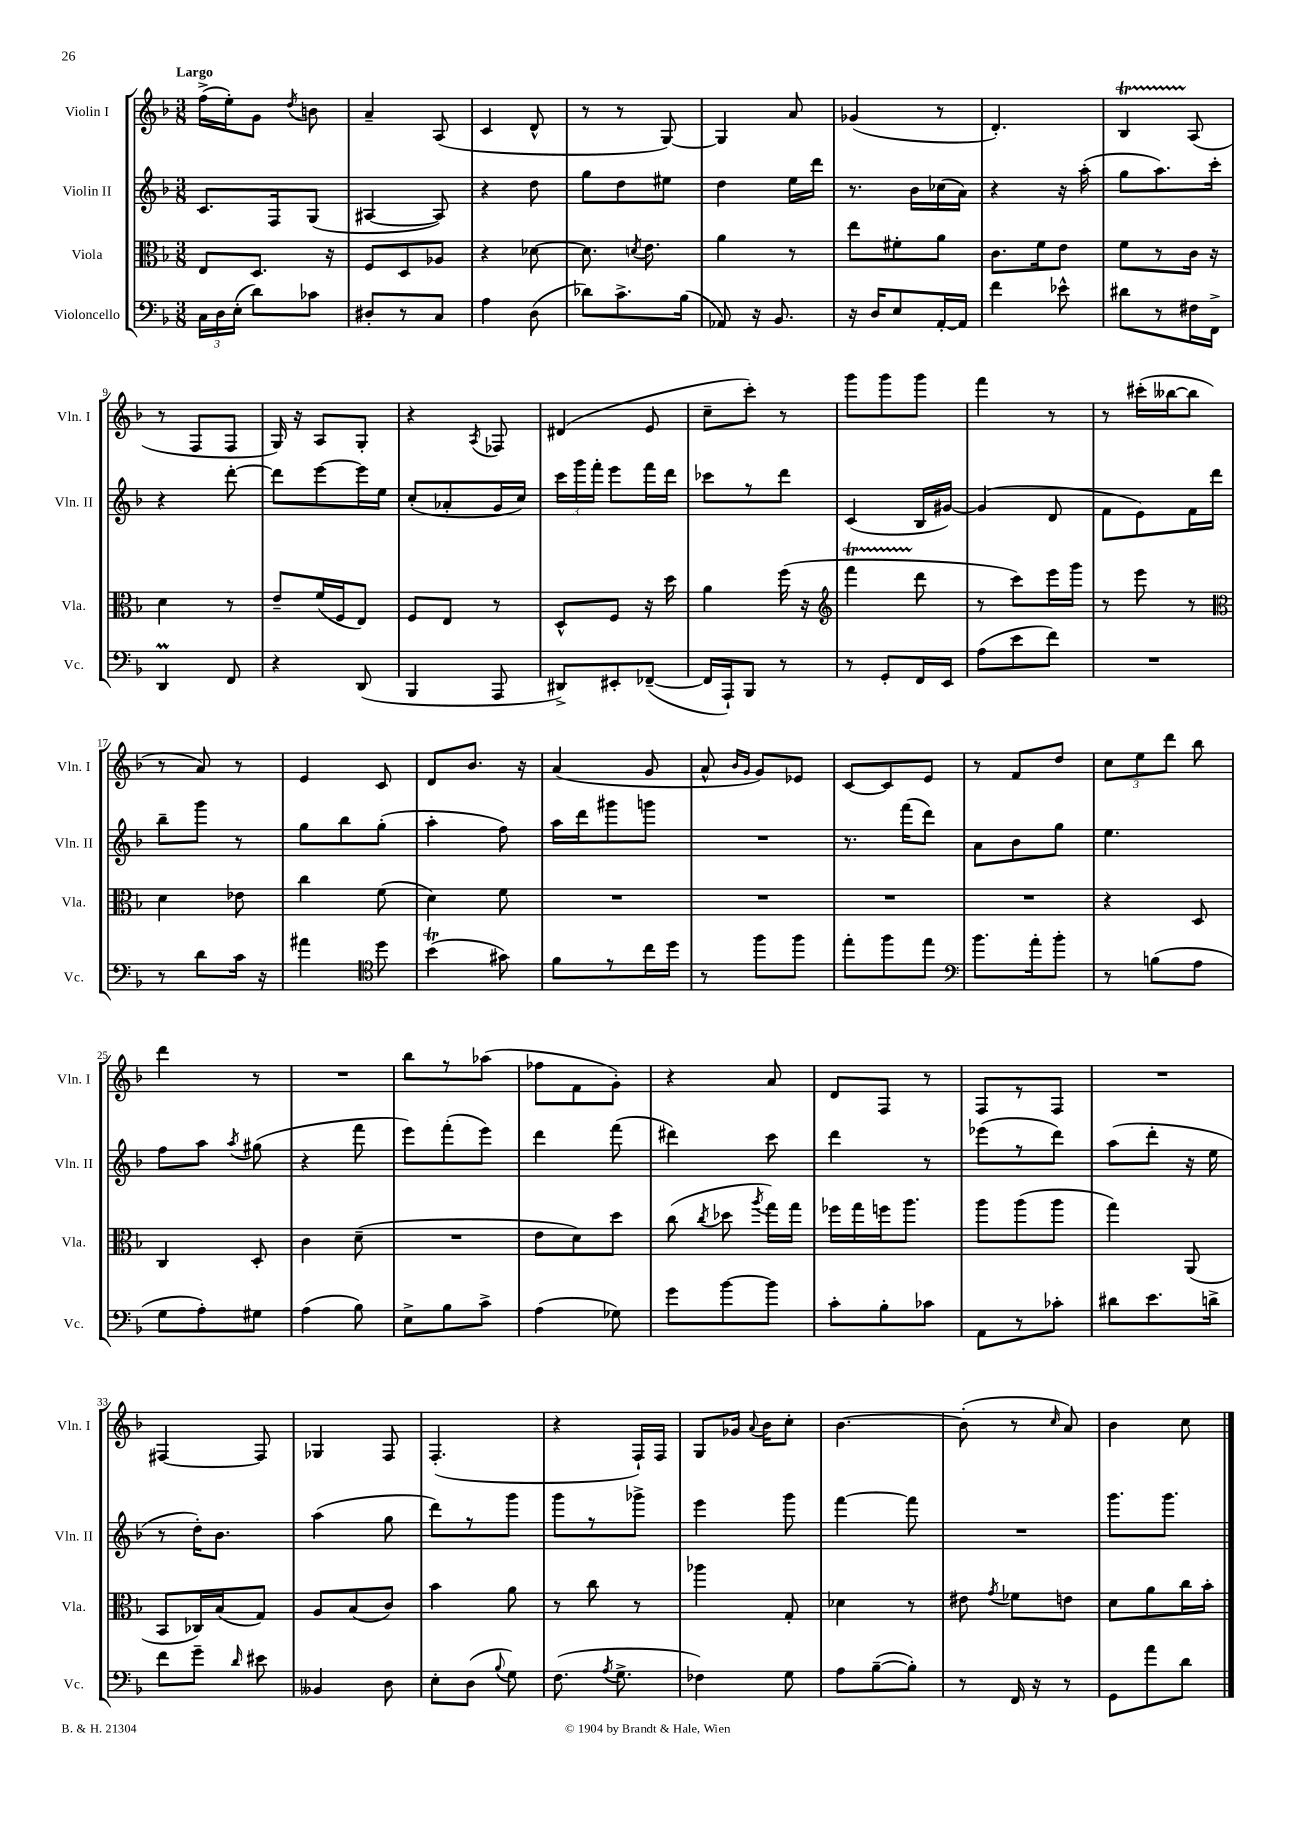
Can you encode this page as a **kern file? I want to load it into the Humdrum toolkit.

**kern	**kern	**kern	**kern
*staff4	*staff3	*staff2	*staff1
*clefF4	*clefC3	*clefG2	*clefG2
*k[b-]	*k[b-]	*k[b-]	*k[b-]
*M3/8	*M3/8	*M3/8	*M3/8
24C	8E	8.c	(16ff^
24D	.	.	.
.	.	.	16ee')
(24E'	.	.	.
8d)	8.D	.	8g
.	.	16F	.
.	.	.	8qdd
8c-	.	(8G	8b
.	16r	.	.
=	=	=	=
8D#'	8F	[4A#	4a~
8r	8D	.	.
8C	8A-	8A#])	(8A
=	=	=	=
4A	4r	4r	4c
(8D	[8d-	8dd	8d^^
=	=	=	=
8d-)	8.d-]	8gg	8r
8.c^	.	8dd	8r
.	8qd	.	.
.	8.e	.	.
.	.	8ee#	[8G)
(16B-	.	.	.
=	=	=	=
8AA-)	4a	4dd	4G]
16r	.	.	.
8.BB-	.	.	.
.	8r	16ee	8a
.	.	16ddd	.
=	=	=	=
16r	8ee	8.r	(4g-
16D	.	.	.
8E	8f#'	.	.
.	.	16b-	.
[16AA'	8a	(16cc-	8r
16AA]	.	16a)	.
=	=	=	=
4f	8.c	4r	4.d')
.	16f	.	.
8e-^^	8e	16r	.
.	.	(16aa'	.
=	=	=	=
8d#	8f	8gg	4B-
8r	8r	8.aa)	.
16F#	16c	.	(8A
16FF^	16r	16ccc'	.
=	=	=	=
4DD	4d	4r	8r
.	.	.	8F
8FF	8r	[8ddd'	8F
=	=	=	=
4r	8e~	8ddd]	16G)
.	.	.	16r
.	(16f	[8eee	8A
.	16F	.	.
(8DD	8E)	16eee]	8G'
.	.	16ee	.
=	=	=	=
4BBB-	8F	(8cc'	4r
.	8E	8a-'	.
.	.	.	8qA
8AAA	8r	16g	8F-
.	.	16cc)	.
=	=	=	=
8DD#^)	8D^^	24ccc	(4d#
.	.	24ggg	.
.	.	24fff'	.
8EE#'	8F	8eee	.
([8FF-~	16r	16fff	8e
.	16dd	16ddd	.
=	=	=	=
16FF-]	4a	8ccc-	8cc~
16AAA`)	.	.	.
8BBB-	.	8r	8ccc')
8r	(16ff	8ddd	8r
.	16r	.	.
=	=	=	=
*	*clefG2	*	*
8r	4fff	(4c	8ggg
8GG'	.	.	8ggg
16FF	8ddd	16B-	8ggg
16EE	.	[16g#)	.
=	=	=	=
(8A	8r	(4g#]	4fff
8e	8ccc)	.	.
8f)	16eee	8d	8r
.	16ggg	.	.
=	=	=	=
4.r	8r	8f	8r
.	8eee	8e)	(16ccc#'
.	.	.	[16bb--
.	8r	16f	8bb--]
.	.	16ddd	.
=	=	=	=
*	*clefC3	*	*
8r	4d	8bb-~	8r
8d	.	8ggg	8a)
16c	8e-	8r	8r
16r	.	.	.
=	=	=	=
4a#	4cc	8gg	4e
.	.	8bb-	.
*clefC4	*	*	*
8dd	(8f	(8gg'	8c
=	=	=	=
(4b-	4d)	4aa'	8d
.	.	.	8.b-
8g#)	8f	8ff)	.
.	.	.	16r
=	=	=	=
8f	4.r	16aa	(4a
.	.	16ddd	.
8r	.	8ggg#	.
16cc	.	8ggg	8g
16dd	.	.	.
=	=	=	=
8r	4.r	4.r	8a^^
.	.	.	16qqb-
.	.	.	16qqg
8ff	.	.	8g)
8ff	.	.	8e-
=	=	=	=
8ee'	4.r	8.r	[8c
8ff	.	.	8c]
.	.	(16fff	.
8ee	.	8ddd)	8e
=	=	=	=
*clefF4	*	*	*
8.b-	4.r	8a	8r
.	.	8b-	8f
16a'	.	.	.
8b-'	.	8gg	8dd
=	=	=	=
8r	4r	4.ee	12cc
.	.	.	12ee
(8B	.	.	.
.	.	.	12ddd
8A	8D	.	8bb-
=	=	=	=
8G	4C	8ff	4ddd
8A')	.	8aa	.
.	.	8qaa	.
8G#	8D'	(8gg#	8r
=	=	=	=
(4A	4c	4r	4.r
8B-)	(8d~	8fff	.
=	=	=	=
8E^	4.r	8eee)	8bb-
8B-	.	(8fff'	8r
8c^	.	8eee)	(8aa-
=	=	=	=
(4A	8e	4ddd	8ff-
.	8d)	.	8f
8G-)	8dd	(8fff	8g')
=	=	=	=
8g	(8cc	4ddd#)	4r
.	8qcc	.	.
[8b-	8dd-	.	.
.	8qaa	.	.
8b-]	16gg)	8ccc	8a
.	16gg	.	.
=	=	=	=
8c'	16ff-	4ddd	8d
.	16gg	.	.
8B-'	16ff	.	8F
.	8.aa	.	.
8c-	.	8r	8r
=	=	=	=
8AA	8aa	(8eee-	8F
8r	(8aa	8r	8r
8c-'	8aa	8ddd)	8F
=	=	=	=
8d#	4gg)	(8aa	4.r
8.e	.	8ddd'	.
.	(8AA	16r	.
16d^	.	16ee	.
=	=	=	=
8f	8BB-	8r	[4F#
8g~	16C-)	16dd')	.
.	(16B-	8.b-	.
16qqd	.	.	.
8e#	8G)	.	8F#]
=	=	=	=
4BB--	8A	(4aa	4G-
.	(8B-	.	.
8D	8c)	8gg	8F
=	=	=	=
8E'	4b-	8ddd)	(4.F'
(8D	.	8r	.
8qqB-	.	.	.
8G)	8a	8ggg	.
=	=	=	=
(8.F	8r	8ggg	4r
.	8cc	8r	.
8qA	.	.	.
8.G^	.	.	.
.	8r	8ggg-^	16F`)
.	.	.	16F
=	=	=	=
4F-)	4aa-	4eee	8G
.	.	.	16g-
.	.	.	8qqa
.	.	.	16b-
8G	8G'	8ggg	8cc'
=	=	=	=
8A	4d-	[4fff	[4.b-
([8B-~	.	.	.
8B-'])	8r	8fff]	.
=	=	=	=
8r	8e#	4.r	(8b-']
.	8qg	.	.
16FF	8f-	.	8r
16r	.	.	.
.	.	.	16qqcc
8r	8e	.	8a)
=	=	=	=
8GG	8d	8.ggg	4b-
8a	8a	.	.
.	.	8.ggg	.
8d	16cc	.	8cc
.	16b-'	.	.
==	==	==	==
*-	*-	*-	*-
